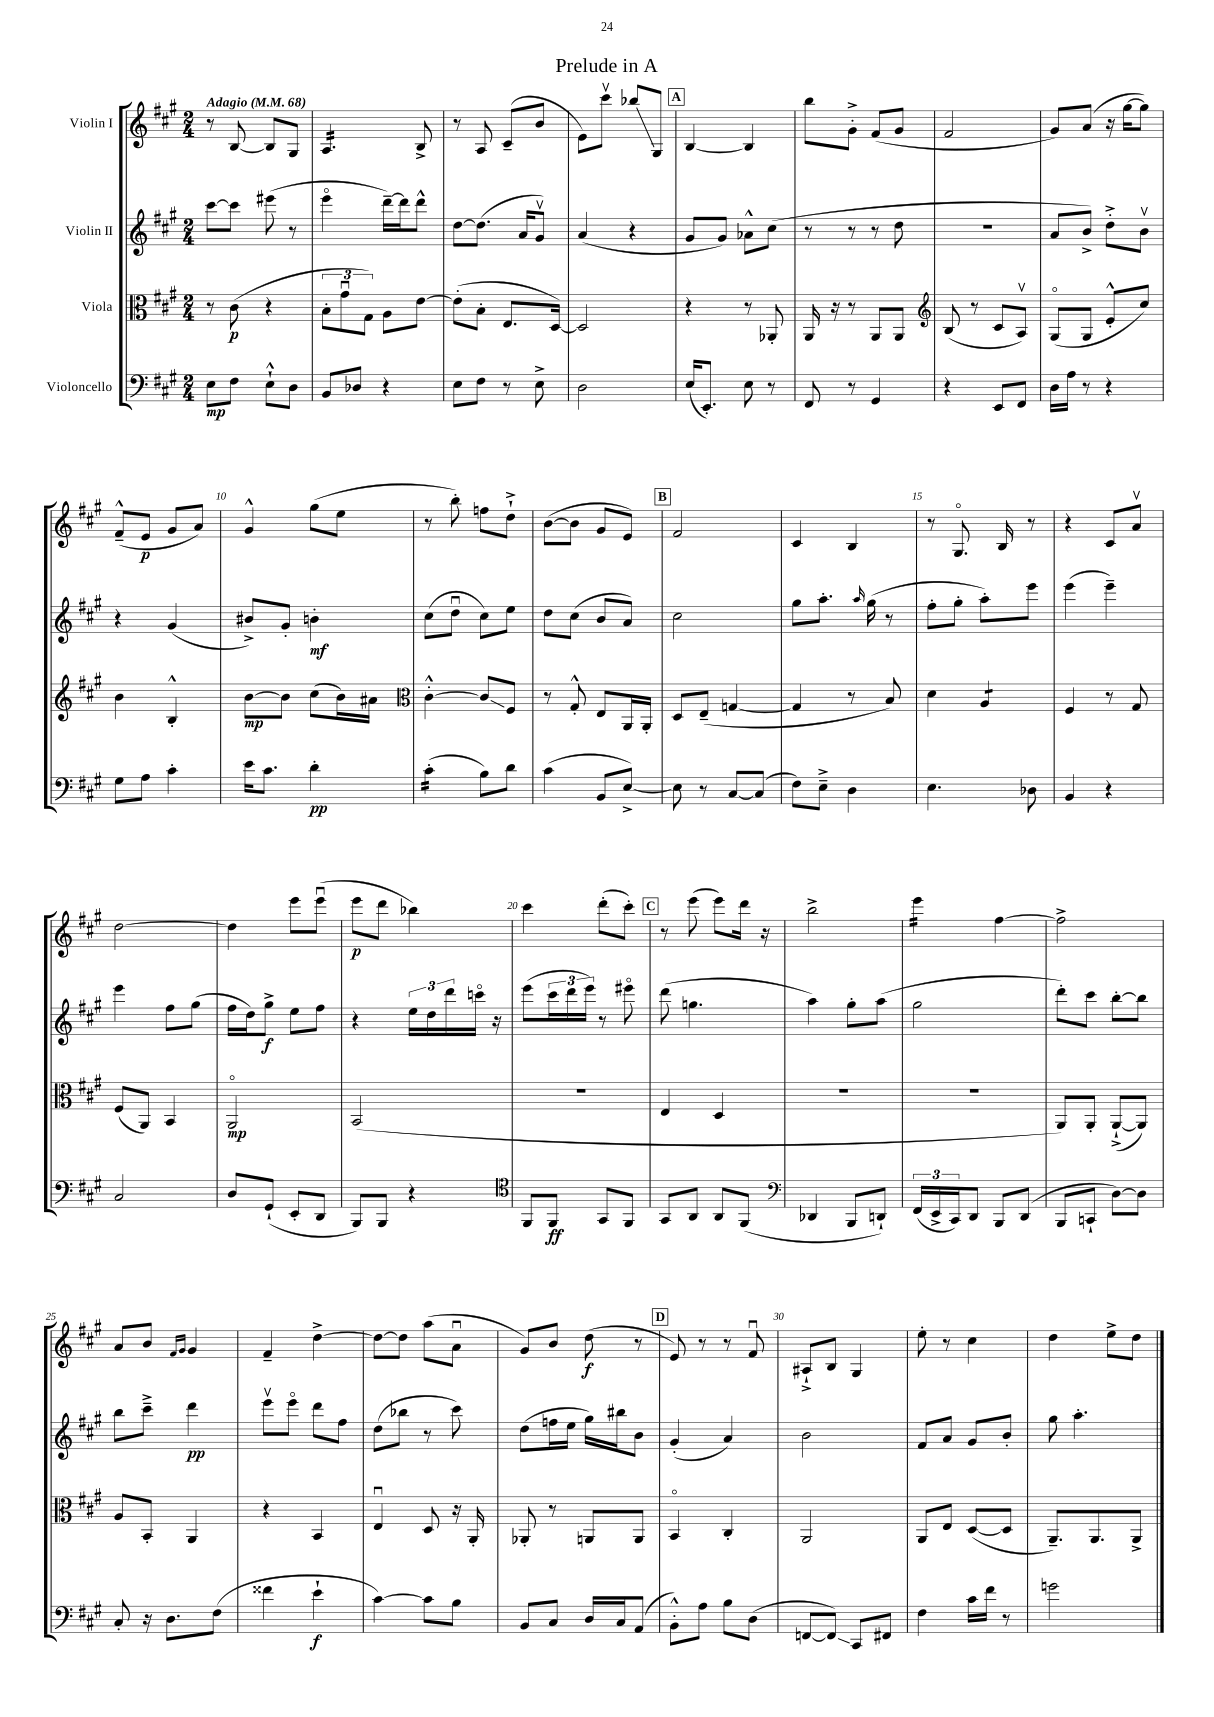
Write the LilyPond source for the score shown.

\header { title = "Prelude in A" }
<<
\new StaffGroup <<
\new Staff = "s0" \with { instrumentName = "Violin I" } {
    \clef treble \key a \major \numericTimeSignature \time 2/4 \tempo "Adagio" 4 = 68
    r8 b8~ b8 gis8 |
    a4.:16 b8-> |
    r8 a8 cis'8--( b'8 |
    e'8) cis'''8\upbow bes''8\glissando gis8 |
    \mark \markup { \box "A" } b4~ b4 |
    b''8 gis'8-.-> fis'8( gis'8 |
    fis'2 |
    gis'8) a'8( r16 gis''16~ gis''8) |
    fis'8---^( e'8\p gis'8 a'8) |
    gis'4-^ gis''8( e''8 |
    r8 b''8-.) f''8 d''8-!-> |
    b'8~( b'8 gis'8 e'8) |
    \mark \markup { \box "B" } fis'2 |
    cis'4 b4 |
    r8 gis8.\flageolet b16 r8 |
    r4 cis'8 a'8\upbow |
    d''2~ |
    d''4 e'''8 e'''8\downbow( |
    e'''8\p d'''8 bes''4) |
    cis'''4 d'''8-.( cis'''8-.) |
    \mark \markup { \box "C" } r8 e'''8( e'''8) d'''16 r16 |
    b''2-> |
    e'''4:16 fis''4~ |
    fis''2-> |
    a'8 b'8 \grace { fis'16 gis'16 } gis'4 |
    fis'4-- d''4~-> |
    d''8~ d''8 a''8( a'8\downbow |
    gis'8) b'8 d''8\f( r8 |
    \mark \markup { \box "D" } e'8) r8 r8 fis'8\downbow |
    ais8-!-> b8 gis4 |
    e''8-. r8 cis''4 |
    d''4 e''8-> d''8 \bar "|." |
}
\new Staff = "s1" \with { instrumentName = "Violin II" } {
    \clef treble \key a \major \numericTimeSignature \time 2/4
    cis'''8~ cis'''8 eis'''8( r8 |
    e'''4\flageolet d'''16~--) d'''16 d'''8-^ |
    d''8~ d''8.( a'16 gis'8\upbow) |
    a'4( r4 |
    \mark \markup { \box "A" } gis'8 gis'8) aes'8-^ cis''8( |
    r8 r8 r8 d''8 |
    R2 |
    a'8 b'8->) d''8-.-> b'8\upbow |
    r4 gis'4( |
    bis'8->) gis'8-. b'4-.\mf |
    cis''8( d''8\downbow cis''8) e''8 |
    d''8 cis''8( b'8 a'8) |
    \mark \markup { \box "B" } cis''2 |
    gis''8 a''8.-. \grace { a''16 } gis''16( r8 |
    fis''8-. gis''8-. a''8-.) e'''8 |
    e'''4( e'''4--) |
    e'''4 fis''8 gis''8( |
    fis''16 d''16) gis''8->\f e''8 fis''8 |
    r4 \tuplet 3/2 { e''16 d''16 d'''16 } c'''16\flageolet r16 |
    e'''8( \tuplet 3/2 { cis'''16 d'''16 e'''16) } r8 eis'''8\flageolet |
    \mark \markup { \box "C" } d'''8( g''4. |
    a''4) gis''8-. a''8( |
    gis''2 |
    d'''8-.) cis'''8 b''8~-. b''8 |
    b''8 cis'''8---> d'''4\pp |
    e'''8\upbow e'''8\flageolet d'''8 fis''8 |
    d''8( bes''8 r8 cis'''8) |
    d''8( f''16 e''16 gis''16) bis''16 b'8 |
    \mark \markup { \box "D" } gis'4-.( a'4) |
    b'2 |
    fis'8 a'8 gis'8 b'8-. |
    gis''8 a''4.-. \bar "|." |
}
\new Staff = "s2" \with { instrumentName = "Viola" } {
    \clef alto \key a \major \numericTimeSignature \time 2/4
    r8 cis'8\p( r4 |
    \tuplet 3/2 { b8-. gis'8\downbow gis8) } a8 e'8~ |
    e'8-.( b8-. e8. d16~) |
    d2 |
    \mark \markup { \box "A" } r4 r8 aes,8-. |
    a,16 r16 r8 a,8 a,8 |
    \clef treble b8( r8 cis'8 a8\upbow) |
    gis8\flageolet( gis8 e'8-.-^ cis''8) |
    b'4 b4-.-^ |
    b'8~\mp b'8 cis''8( b'16) ais'16 |
    \clef alto cis'4~-.-^ cis'8\glissando fis8 |
    r8 gis8-.-^ e8 a,16 a,16-. |
    \mark \markup { \box "B" } d8 e8--( g4~ |
    g4 r8 b8) |
    d'4 a4:8 |
    fis4 r8 gis8 |
    fis8( a,8) b,4 |
    a,2\flageolet\mp |
    b,2( |
    r2 |
    \mark \markup { \box "C" } e4 d4 |
    R2 |
    R2 |
    a,8) a,8-. a,8~-!->( a,8) |
    a8 b,8-. a,4 |
    r4 b,4 |
    e4\downbow d8 r16 a,16-. |
    aes,8-. r8 a,8 a,8 |
    \mark \markup { \box "D" } b,4\flageolet cis4-. |
    a,2 |
    a,8 e8 d8~( d8 |
    a,8.--) a,8. a,8-> \bar "|." |
}
\new Staff = "s3" \with { instrumentName = "Violoncello" } {
    \clef bass \key a \major \numericTimeSignature \time 2/4
    e8\mp fis8 e8-!-^ d8 |
    b,8 des8 r4 |
    e8 fis8 r8 e8-> |
    d2 |
    \mark \markup { \box "A" } e16( e,8.-.) e8 r8 |
    fis,8 r8 gis,4 |
    r4 e,8 fis,8 |
    d16 a16 r8 r4 |
    gis8 a8 cis'4-. |
    e'16 cis'8. d'4-.\pp |
    cis'4:16-.( b8) d'8 |
    cis'4( b,8 e8~->) |
    \mark \markup { \box "B" } e8 r8 cis8~ cis8( |
    fis8) e8---> d4 |
    e4. des8 |
    b,4 r4 |
    cis2 |
    d8 gis,8-!( e,8-. d,8 |
    b,,8) b,,8 r4 |
    \clef tenor fis,8 fis,8\ff gis,8 fis,8 |
    \mark \markup { \box "C" } gis,8 a,8 a,8 fis,8( |
    \clef bass des,4 b,,8 d,8-!) |
    \tuplet 3/2 { fis,16( e,16-> cis,16) } d,8 b,,8 d,8( |
    b,,8 c,8-! d8~) d8 |
    cis8-. r16 d8. fis8( |
    fisis'4 e'4-!\f |
    cis'4~) cis'8 b8 |
    b,8 cis8 d16 cis16 a,8( |
    \mark \markup { \box "D" } b,8-.-^) a8 b8 d8( |
    f,8~ f,8\glissando) cis,8 fis,8 |
    fis4 cis'16 fis'16 r8 |
    g'2 \bar "|." |
}
>>
>>
\layout { \context { \Score \override BarNumber.break-visibility = ##(#f #t #t) barNumberVisibility = #(every-nth-bar-number-visible 5) } }
